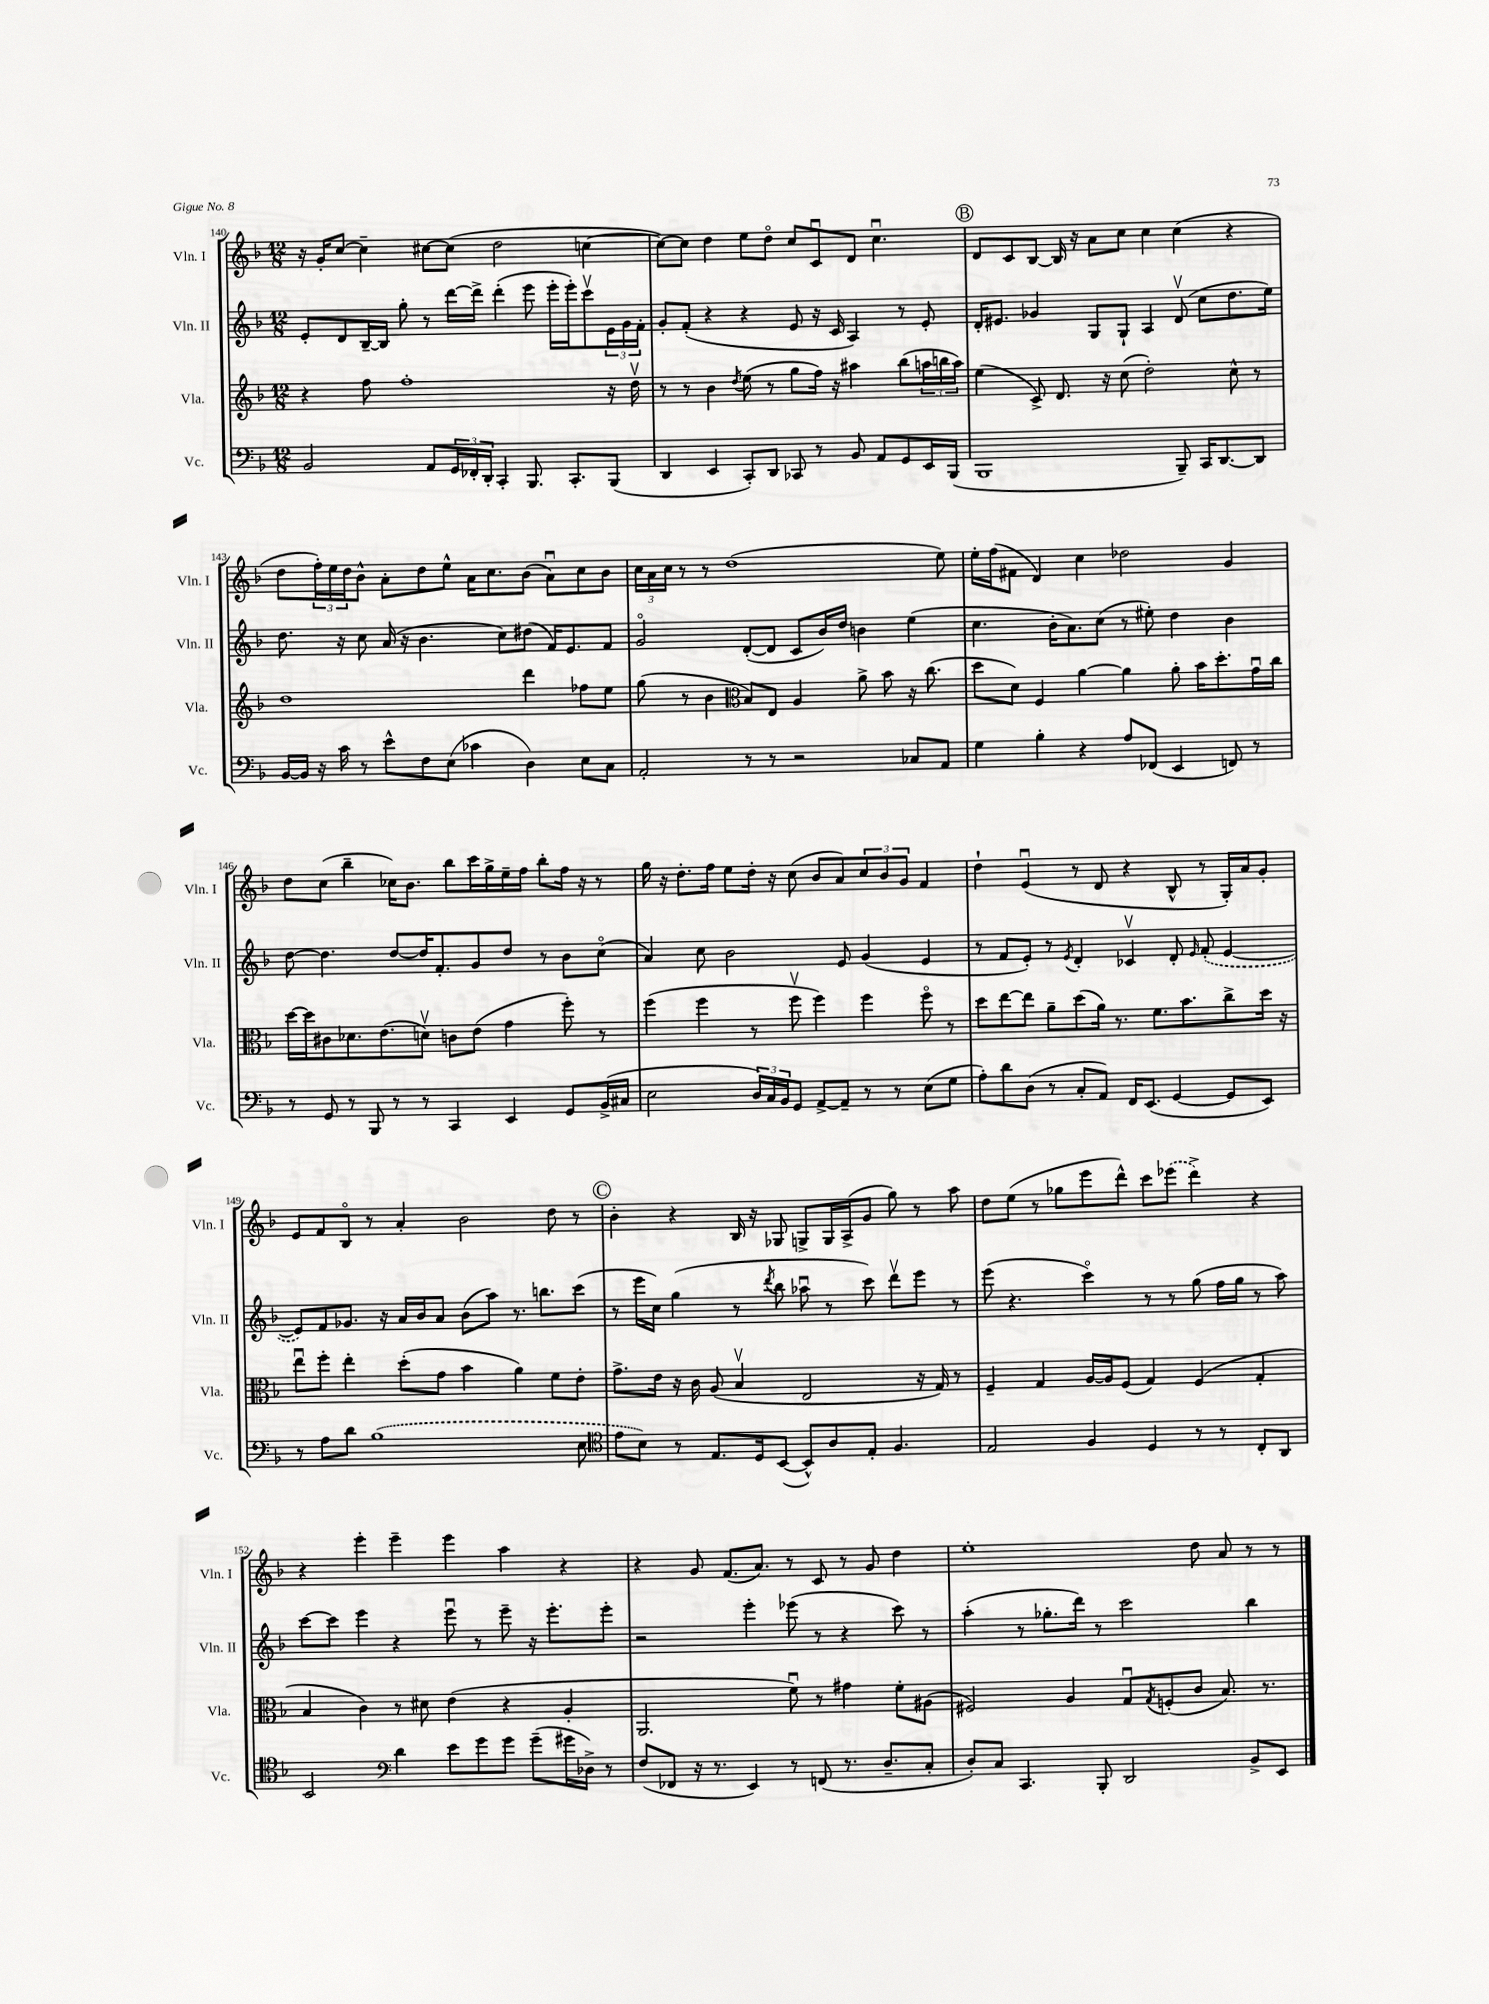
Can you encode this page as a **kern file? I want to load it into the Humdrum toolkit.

**kern	**kern	**kern	**kern
*part4	*part3	*part2	*part1
*staff4	*staff3	*staff2	*staff1
*I"Vc.	*I"Vla.	*I"Vln. II	*I"Vln. I
*I'Vc.	*I'Vla.	*I'Vln. II	*I'Vln. I
*clefF4	*clefG2	*clefG2	*clefG2
*k[b-]	*k[b-]	*k[b-]	*k[b-]
*M12/8	*M12/8	*M12/8	*M12/8
=140	=140	=140	=140
2BB-/	4r	8e'/L	16r
.	.	.	16g'/KL
.	.	8d/	[8cc/J
.	8ff\	[16B-~/L	4cc~\]
.	.	16B-/JJ]	.
.	1ff'	8gg'\	.
8AA/L	.	8r	[8cc#X\L
24GG/L	.	[16ddd\LL	(8cc#\J]
24FF-X'/	.	.	.
.	.	16ddd^\JJ]	.
24DD'/JJ	.	.	.
4CC'/	.	(4ddd'\	2dd\
8.BBB-/	.	8eee\	.
.	.	16eee'\LL	.
8.CC'/L	.	16eee'\J)	.
.	.	8cccv\	[4ccn\
(8BBB-/J	16r	24e\L	.
.	.	24g\	.
.	16ddv\	.	.
.	.	24f'\JJ	.
=141	=141	=141	=141
4DD/	8r	8g'/L	8cc\L_)
.	8r	(8f'/J	8cc\J]
4EE/	4b-\	4r	4dd\
.	8qdd/	.	.
8CC'/L)	(8ee\	4r	8ee\L
8DD/J	8r	.	8dd\J
8CC-X/	8gg\L	8e/	8cc/L
8r	16ff\Jk)	16r	8cu/
.	16r	16c/	.
8BB-/	4aa#X\	4A/)	8d/J
8AA/L	.	.	4.ccu\
8GG/	(8bb-\L	8r	.
16EE/L	24aan\L	8e'/	.
.	24bbn\	.	.
(16BBB-/JJ	.	.	.
.	24aa\JJ)	.	.
!!LO:REH:place=s1:t=B
=142	=142	=142	=142
1BBB-	(4ee\	16d'/KL	8d/L
.	.	8.e#X/J	.
.	.	.	8c/
.	8c^/)	4g-X/	[8B-/J
.	8.d/	.	16B-/]
.	.	.	16r
.	.	8G/L	8a\L
.	16r	.	.
.	(8cc\	8G`/J	8cc\J
.	2dd'\)	4A/	4cc\
8BBB-~/)	.	(8dv/	(4cc\
16CC/KL	.	8cc\L	.
[8.DD/	.	.	.
.	8cc^^\	8.dd\	4r
8DD/J]	8r	.	.
.	.	16ee\Jk)	.
!!LO:LB:g=z
=143	=143	=143	=143
[16BB-/LL	1dd	8.dd\	8dd\L
16BB-/JJ]	.	.	.
16r	.	.	24ff'\L)
.	.	.	24ee\
16c\	.	16r	.
.	.	.	24dd\J
8r	.	8cc\	8b-^^\J
8e^^\L	.	(16a/	8a'\L
.	.	16r	.
8F\	.	4.b-\	8dd\
(8E\J	.	.	8ee^^\J
4c-X\	.	.	16a\KL
.	.	.	8.cc\
.	.	8cc\L)	.
4D\)	4ddd\	(8dd#X\J	(8b-\J
.	.	16f/KL)	8au\L)
.	.	8.e/	.
8E\L	8ff-X\L	.	8cc\
8C\J	8ee\J	8f/J	8b-\J
=144	=144	=144	=144
2AA'/	(8gg\	2g/	24cc\LL
.	.	.	24a\
.	.	.	24cc\JJ
.	8r	.	8r
.	4b-\	.	8r
.	.	.	(1dd
*	*clefC3	*	*
8r	8B-/L)	([8d'/L	.
8r	8E/J	8d/J]	.
2r	4A/	8c/L	.
.	.	16b-/L)	.
.	.	16dd/JJ	.
.	8a^\	4bn\	.
.	8b-\	.	.
8C-X/L	16r	(4ee\	.
.	(8.cc\	.	.
8AA/J	.	.	8ee\)
=145	=145	=145	=145
4G\	8dd\L	4.cc\	16ee'\LL
.	.	.	(16ff\J
.	8d\J)	.	8f#X\J
4B-'\	4F/	.	4d/)
.	.	16b-'\KL	.
.	.	8.a\)	.
4r	[4a\	.	4cc\
.	.	(8cc\J	.
8A/L	4a\]	8r	2dd-X\
(8FF-X/J	.	8ee#X'\)	.
4EE/	8a'\	4dd\	.
.	16b-\KL	.	.
.	8.dd'\	.	.
8FFn/)	.	4b-\	4g/
8r	16gu\L	.	.
.	16cc\JJ	.	.
!!LO:LB:g=z
=146	=146	=146	=146
8r	[16dd\LL	[8dd\	8dd\L
.	16dd\J]	.	.
8GG/	8c#X\	4.dd\]	(8cc\J
8r	8.d-X\	.	4bb-~\
8BBB-/	.	.	.
.	(8.e\	.	.
8r	.	[8dd/L	16cc-X\KL)
.	.	.	8.b-\J
8r	8dnv\J)	16dd/K]	.
.	.	8.f'/	.
4CC/	8cn\L	.	8bb-\L
.	(8e\J	8g/	16ccc\L
.	.	.	16gg^\
4EE/	4g\	8dd/J	16ee~\
.	.	.	16ff\JJ
.	.	8r	8bb-'\L
8GG/L	8ff'\)	8b-\L	16ff\Jk
.	.	.	16r
(16BB-^/L	8r	(8cc\J	8r
16C#X/JJ	.	.	.
=147	=147	=147	=147
2E\	(4ff\	4a/)	16gg\
.	.	.	16r
.	.	.	8.dd'\L
.	4ff\	8cc\	.
.	.	.	16ff\Jk
.	.	2b-\	8ee\L
24D/LL)	8r	.	16dd'\Jk
24C/	.	.	.
.	.	.	16r
24BB-/J	.	.	.
8GG/J	8ffv\	.	(8cc\
[8AA^/L	4ff\)	.	8b-/L
8AA~/J]	.	8e/	8a/)
8r	4ff\	(4g/	12cc/
.	.	.	12b-/
8r	.	.	.
.	.	.	12g/J
(8E\L	8ff\	4e/	4f/
8G\J	8r	.	.
=148	=148	=148	=148
8A'\L)	8dd\L	8r	4dd`\
8d\	[8ee\	8f/L	.
(8D\J	8ee\J]	8e'/J)	(4eu/
8r	8a~\L	8r	.
.	.	8qe/	.
8C'/L	(8dd\	4d'/	8r
8AA/J)	16a\Jk)	.	8d/
.	8.r	.	.
16FF/KL	.	4c-Xv/	4r
(8.EE/J	.	.	.
.	8.f\L	.	.
[4GG/	.	8d'/	8B-^^/
.	8.b-\	.	.
.	.	16qqe/	.
.	.	(8f'/	8r
8GG/L]	8cc^\	[4e/	16G'/LL)
.	.	.	16a/J
8EE/J)	16dd\Jk	.	8g'/J
.	16r	.	.
!!LO:LB:g=z
=149	=149	=149	=149
8r	8eeu\L	8e/L])	8e/L
8A\L	8ff'\J	8f/	8f/
8d\J	4ee'\	8.g-X/J	8B-/J
(1B-	.	.	8r
.	.	16r	.
.	(8dd'\L	16a/LL	4a'/
.	.	16b-/J	.
.	8g\J	8a/J	.
.	4b-\	(8b-\L	2b-\
.	.	8aa\J)	.
.	4a\)	8.r	.
.	.	8.bbn\L	.
.	8f\L	.	8dd\
8E\	8e'\J	(8ccc\J	8r
!!LO:REH:place=s1:t=C
=150	=150	=150	=150
*clefC4	*	*	*
8e\L	8.g^\L	8r	4b-'\
8B-\J)	.	16eee\LL	.
.	16e\Jk	16cc\JJ)	.
8r	16r	(4gg\	4r
.	16c\	.	.
8.E/L	(8A/	.	.
.	4B-v/	8r	16B-/
16D/k	.	.	16r
.	.	8qddd/	.
([8BB-/J	.	8bb-\	8G-X/
8BB-^^/L])	2E/	8aa-Xu\	8Gn^/L
8A/	.	8r	16G/L
.	.	.	(16A^/J
8E'/J	.	8ccc\)	8g/J
4.F/	.	8dddv\L	8gg\)
.	16r	8eee\J	8r
.	16G/)	.	.
.	8r	8r	8aa\
=151	=151	=151	=151
2E/	4F~/	(8eee\	8dd\L
.	.	4.r	(8ee\J
.	4G/	.	8r
.	.	.	8gg-X\L
4F/	[16A/LL	4ccc\)	8eee\
.	16A/J]	.	.
.	(8F/J	.	8ddd^^\J)
4D/	4G/)	8r	8ccc\L
.	.	8r	(8eee-X\J
8r	(4F/	(8gg\	4ddd^\)
8r	.	16ff\LL	.
.	.	16gg\JJ	.
8C'/L	4G'/	8r	4r
8AA/J	.	8aa\)	.
!!LO:LB:g=z
=152	=152	=152	=152
2BB-/	4B-/	[8ccc\L	4r
.	.	8ccc\J]	.
.	4c\)	4eee\	4eee'\
*clefF4	*	*	*
4d\	8r	4r	4eee~\
.	8d#X\	.	.
8e\L	(4e\	8eeeu\	4eee\
8g\	.	8r	.
8g\J	4r	8eee~\	4aa\
(8g~\L	.	16r	.
.	.	8.eee'\L	.
16g#X\L	4A'/	.	4r
16D-X^\JJ)	.	.	.
8r	.	8eee'\J	.
=153	=153	=153	=153
(8F/L	2.AA/	2r	4r
8FF-X/J	.	.	.
16r	.	.	8g/
8.r	.	.	.
.	.	.	(8.f/L
4EE/)	.	4eee'\	.
.	.	.	8.a/J)
8r	8fu\)	(8eee-X\	8r
(8FFn/	8r	8r	8c/
8.r	4g#X\	4r	8r
.	.	.	8g/
8.D~/L	.	.	.
.	8f'\L	8ccc\)	4dd\
8C'/J	(8A#X\J	8r	.
=154	=154	=154	=154
8D'/L)	2F#X/)	(4aa'\	1ee'
8C/J	.	.	.
4.CC/	.	8r	.
.	.	8.gg-X'\L	.
.	4A/	.	.
.	.	16ddd\Jk)	.
8BBB-'/	.	8r	.
2DD/	8Gu/L	2ccc\	.
.	8qG/	.	.
.	(8Fn'/	.	.
.	8c/J	.	8dd\
.	8.B-/)	.	8a/
8BB-^/L	.	4bb-\	8r
.	8.r	.	.
8EE/J	.	.	8r
==	==	==	==
*-	*-	*-	*-
